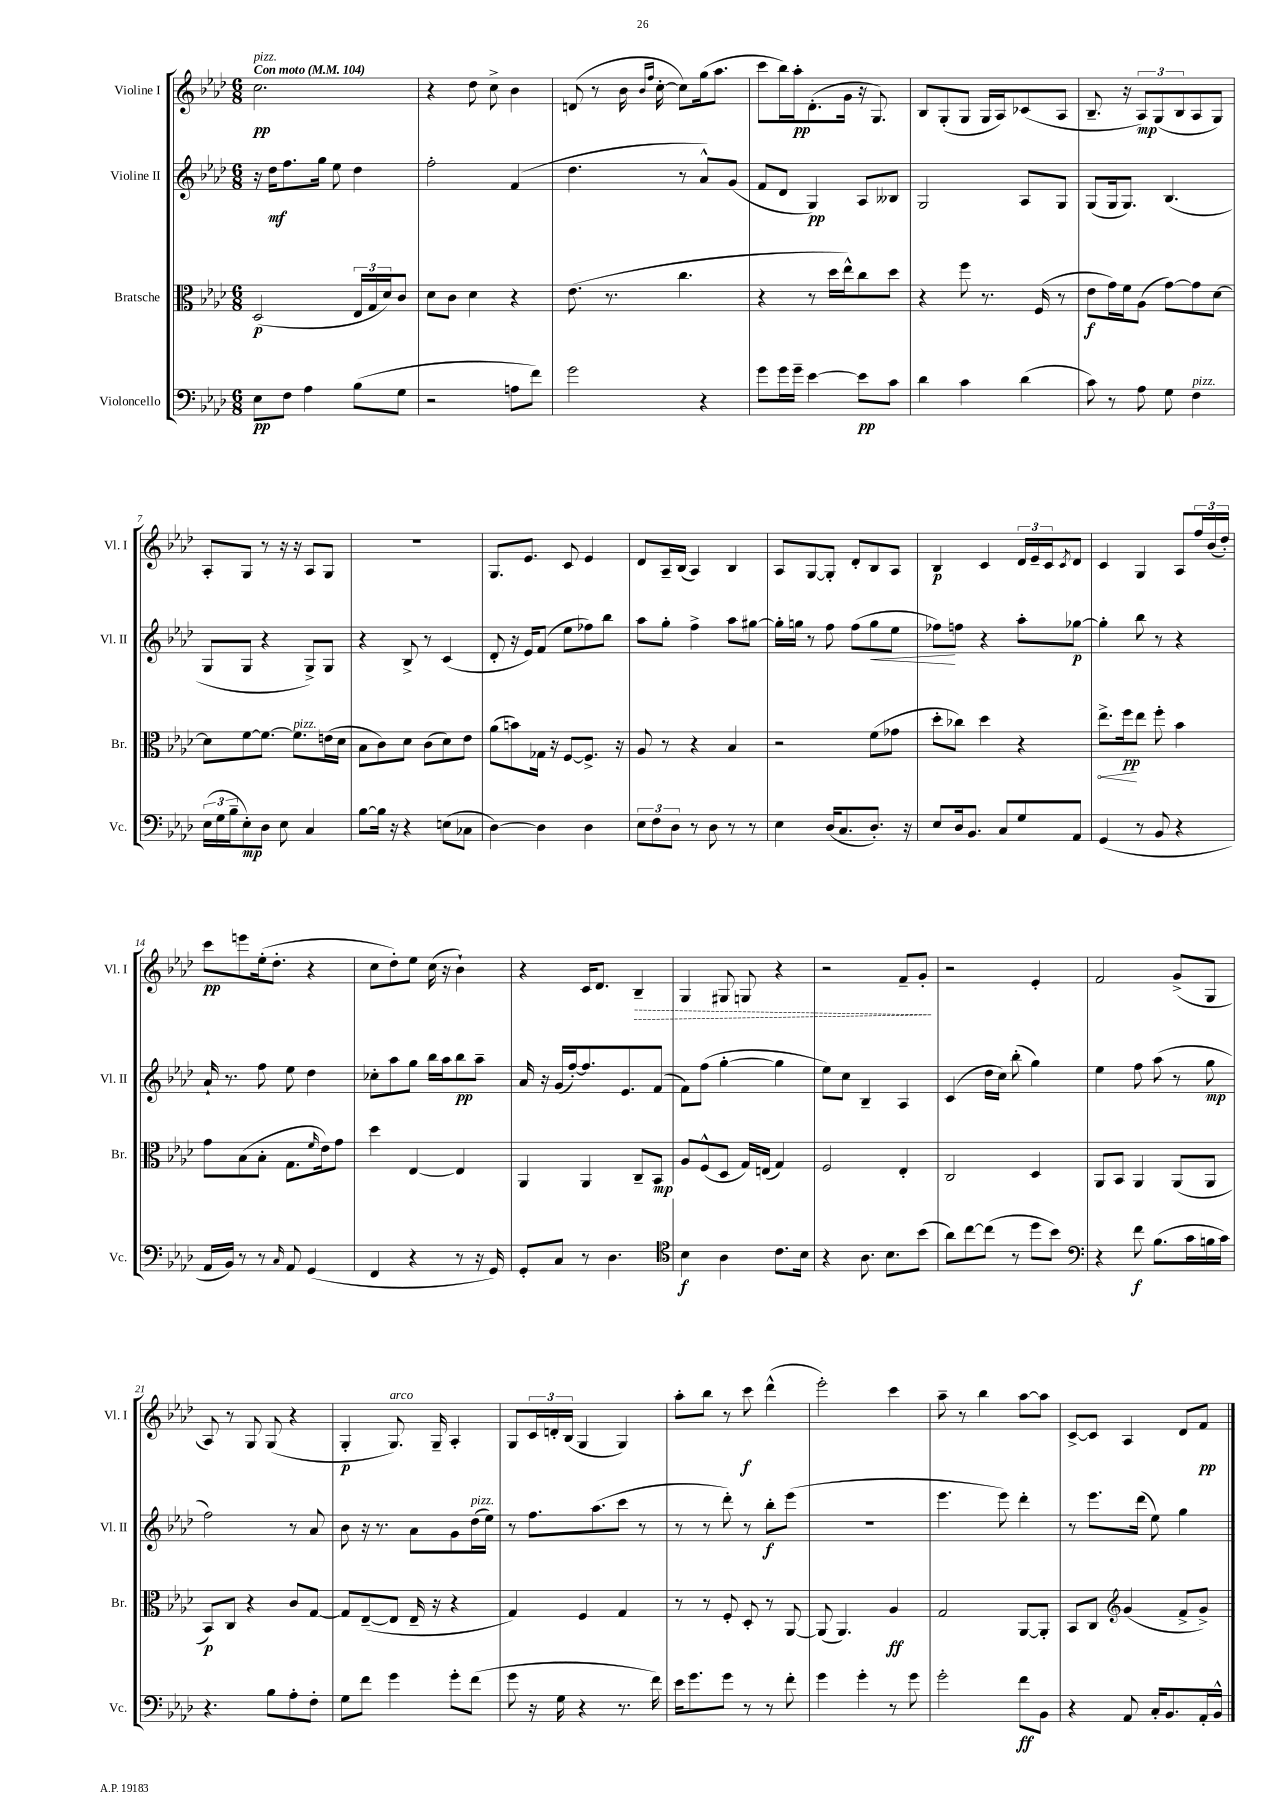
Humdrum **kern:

**kern	**kern	**kern	**kern
*staff4	*staff3	*staff2	*staff1
*clefF4	*clefC3	*clefG2	*clefG2
*k[b-e-a-d-]	*k[b-e-a-d-]	*k[b-e-a-d-]	*k[b-e-a-d-]
*M6/8	*M6/8	*M6/8	*M6/8
*MM104	*MM104	*MM104	*MM104
8E-	(2D-	16r	2.cc
.	.	16dd-	.
8F	.	8.ff	.
4A-	.	.	.
.	.	16gg	.
.	.	8ee-	.
(8B-	24E-	4dd-	.
.	24G	.	.
.	24d-)	.	.
8G	8c	.	.
=	=	=	=
2r	8d-	2ff'	4r
.	8c	.	.
.	4d-	.	8dd-
.	.	.	8cc^
8A	4r	(4f	4b-
8f)	.	.	.
=	=	=	=
2g	(8.e-	4.dd-	(8d
.	.	.	8r
.	8.r	.	.
.	.	.	16b-
.	.	.	16qqb-
.	.	.	16qqff
.	.	.	[16cc'
.	4.cc	8r	8cc])
4r	.	8a-^^)	(16gg
.	.	.	8.aa-
.	.	(8g	.
=	=	=	=
8g	4r	8f	8ccc
16g	.	8d-	16bb-)
16g~	.	.	16aa-'
[4e-	8r	4G)	(8.d-'
.	16dd-	.	.
.	16ee-^^)	.	16g
8e-]	8cc	8A-	16r
.	.	.	8.G)
8c	8dd-	8B--	.
=	=	=	=
4d-	4r	2G	8B-
.	.	.	(8G'
4c	8ff	.	8G
.	8.r	.	16G
.	.	.	16A-)
(4d-	.	8A-	(8c-
.	(16F	.	.
.	8r	8G	8A-
=	=	=	=
8c)	8e-	(8G	8.B-~
8r	16g)	16G	.
.	16f	8.G)	16r
8A-	(8A-	.	12A-)
.	.	.	(12G
8G	[8g)	(4.B-	.
.	.	.	12B-
4F	8g]	.	8A-
.	[8d-	.	8G)
=	=	=	=
(24E-	8d-]	8G	8A-'
24G	.	.	.
24B-~	.	.	.
8E-')	[8f	8G	8G
8D-	8.f_	4r	8r
8E-	.	.	16r
.	8.f]	.	16r
4C	.	8G^)	8A-
.	(16e	8G	8G
.	16d-	.	.
=	=	=	=
[8B-	8B-	4r	2.r
16B-]	8c)	.	.
16r	.	.	.
4r	8d-	8B-^	.
.	(8c	8r	.
(8E	8d-)	(4c	.
8C-	8e-	.	.
=	=	=	=
[4D-)	(8a-	8d-'	8.G
.	8b)	16r	.
.	.	16e-)	8.e-
4D-]	16G-	(8f	.
.	16r	.	.
.	[8F	8ee-	8c
4D-	8.F^]	8ff-)	4e-
.	.	8bb-	.
.	16r	.	.
=	=	=	=
12E-	8A-	8aa-	8d-
12F	.	.	.
.	8r	8gg'	16A-~
12D-	.	.	.
.	.	.	(16B-
8r	4r	4ff^	4A-)
8D-	.	.	.
8r	4B-	8aa-	4B-
8r	.	[8gg#	.
=	=	=	=
4E-	2r	16gg#']	8A-
.	.	16gg	.
.	.	8r	[8G
(16D-	.	8ff	8G']
8.C	.	.	.
.	.	(8ff	8d-'
8.D-')	(8f	8gg	8B-
.	8g-	8ee-	8A-
16r	.	.	.
=	=	=	=
8E-	8dd-'	8ff-)	4B-
16D-	8cc-)	8ff	.
8.BB-	.	.	.
.	4dd-	4r	4c
8C	.	.	.
8G	4r	8aa-'	24d-
.	.	.	24e-~
.	.	.	24c
.	.	.	8qc
8AA-	.	[8gg-	8d-
=	=	=	=
(4GG	8.ee-^	4gg-']	4c
.	16ff	.	.
8r	8ee-	8bb-	4G
8BB-	8ff'	8r	.
4r	4b-	4r	8A-
.	.	.	24ff
.	.	.	(24b-
.	.	.	24dd-')
=	=	=	=
16AA-	8g	16a-`	8ccc
16BB-)	.	8.r	.
8r	(8B-	.	8eee
8r	8B-'	8ff	(16ee-'
.	.	.	8.dd-'
16qqC	.	.	.
8AA-	8.G	8ee-	.
(4GG	.	4dd-	4r
.	16qqf	.	.
.	16e-)	.	.
.	8g	.	.
=	=	=	=
4FF	4dd-	8cc-'	8cc
.	.	8aa-	8dd-')
4r	[4E-	8gg	8ee-
.	.	16bb-	(16cc
.	.	16aa-	16r
8r	4E-]	8bb-	4b-`)
16r	.	8aa-~	.
16GG)	.	.	.
=	=	=	=
8GG'	4AA-	16a-	4r
.	.	16r	.
8C	.	(16g	.
.	.	[16ff')	.
8r	4AA-	8.ff]	16c
.	.	.	8.d-
4.D-	.	.	.
.	.	8.e-	.
.	8C~	.	4B-~
.	8BB-	(8f	.
=	=	=	=
*clefC4	*	*	*
4B-	8A-	8f)	4G
.	(8F^^	(8ff	.
4A-	8D-	[4gg'	8G#
.	16G)	.	8G
.	(16E	.	.
8.c	4G)	4gg]	4r
16B-	.	.	.
=	=	=	=
4r	2F	8ee-)	2r
.	.	8cc	.
8.A-	.	4B-~	.
8.B-	.	.	.
.	4E-'	4A-	8f~
(8b-	.	.	8g'
=	=	=	=
8a-)	2C	(4c	2r
[8cc	.	.	.
(8cc]	.	16dd-	.
.	.	16cc)	.
8r	.	(8bb-'	.
8dd-	4D-	4gg)	4e-'
8b-)	.	.	.
=	=	=	=
*clefF4	*	*	*
4r	8AA-	4ee-	2f
.	8BB-	.	.
8f	4AA-	8ff	.
(8.B-	.	(8aa-	.
.	(8AA-	8r	(8g^
16c	.	.	.
16B	8AA-	8gg	8G
16c)	.	.	.
=	=	=	=
4.r	8BB-)	2ff)	8A-)
.	8C	.	8r
.	4r	.	8G
8B-	.	.	(8G
8A-'	8c	8r	4r
8F'	[8G	8a-	.
=	=	=	=
8G	8G]	8b-	4G'
8f	([8E-~	16r	.
.	.	8.r	.
4g	8E-]	.	8.G)
.	16E-~	8a-	.
.	16r	.	16G~
8g'	4r	8g	4A-'
(8f	.	(16dd-	.
.	.	16ee-)	.
=	=	=	=
8g	4G)	8r	8G
16r	.	8.ff	24c
.	.	.	24d'
16G	.	.	.
.	.	.	(24B-
4r	4F	.	4G
.	.	(8.aa-	.
8.r	4G	8ccc	4G)
.	.	8r	.
16f)	.	.	.
=	=	=	=
16e-	8r	8r	8aa-'
8.g	.	.	.
.	8r	8r	8bb-
8g	8F'	8ddd-')	8r
8r	8D-'	8r	8ccc
8r	8r	8bb-'	(4ddd-^^
8f'	[8AA-	(8eee-	.
=	=	=	=
4g	(8AA-]	2.r	2eee-')
.	4.AA-)	.	.
4g'	.	.	.
8r	4A-	.	4ccc
8g	.	.	.
=	=	=	=
2g'	2G	4.eee-	8aa-~
.	.	.	8r
.	.	.	4bb-
.	.	8eee-)	.
8f	[8AA-	4ddd-'	[8aa-
8BB-	8AA-']	.	8aa-]
=	=	=	=
4r	8BB-	8r	[8c^
.	8C	8.eee-	8c]
*	*clefG2	*	*
8AA-	(4g	.	4A-
.	.	(16ddd-	.
16C'	.	8ee-)	.
8.BB-	.	.	.
.	8f^	4gg	8d-
16AA-'	8g^)	.	8f
16BB-^^	.	.	.
==	==	==	==
*-	*-	*-	*-
